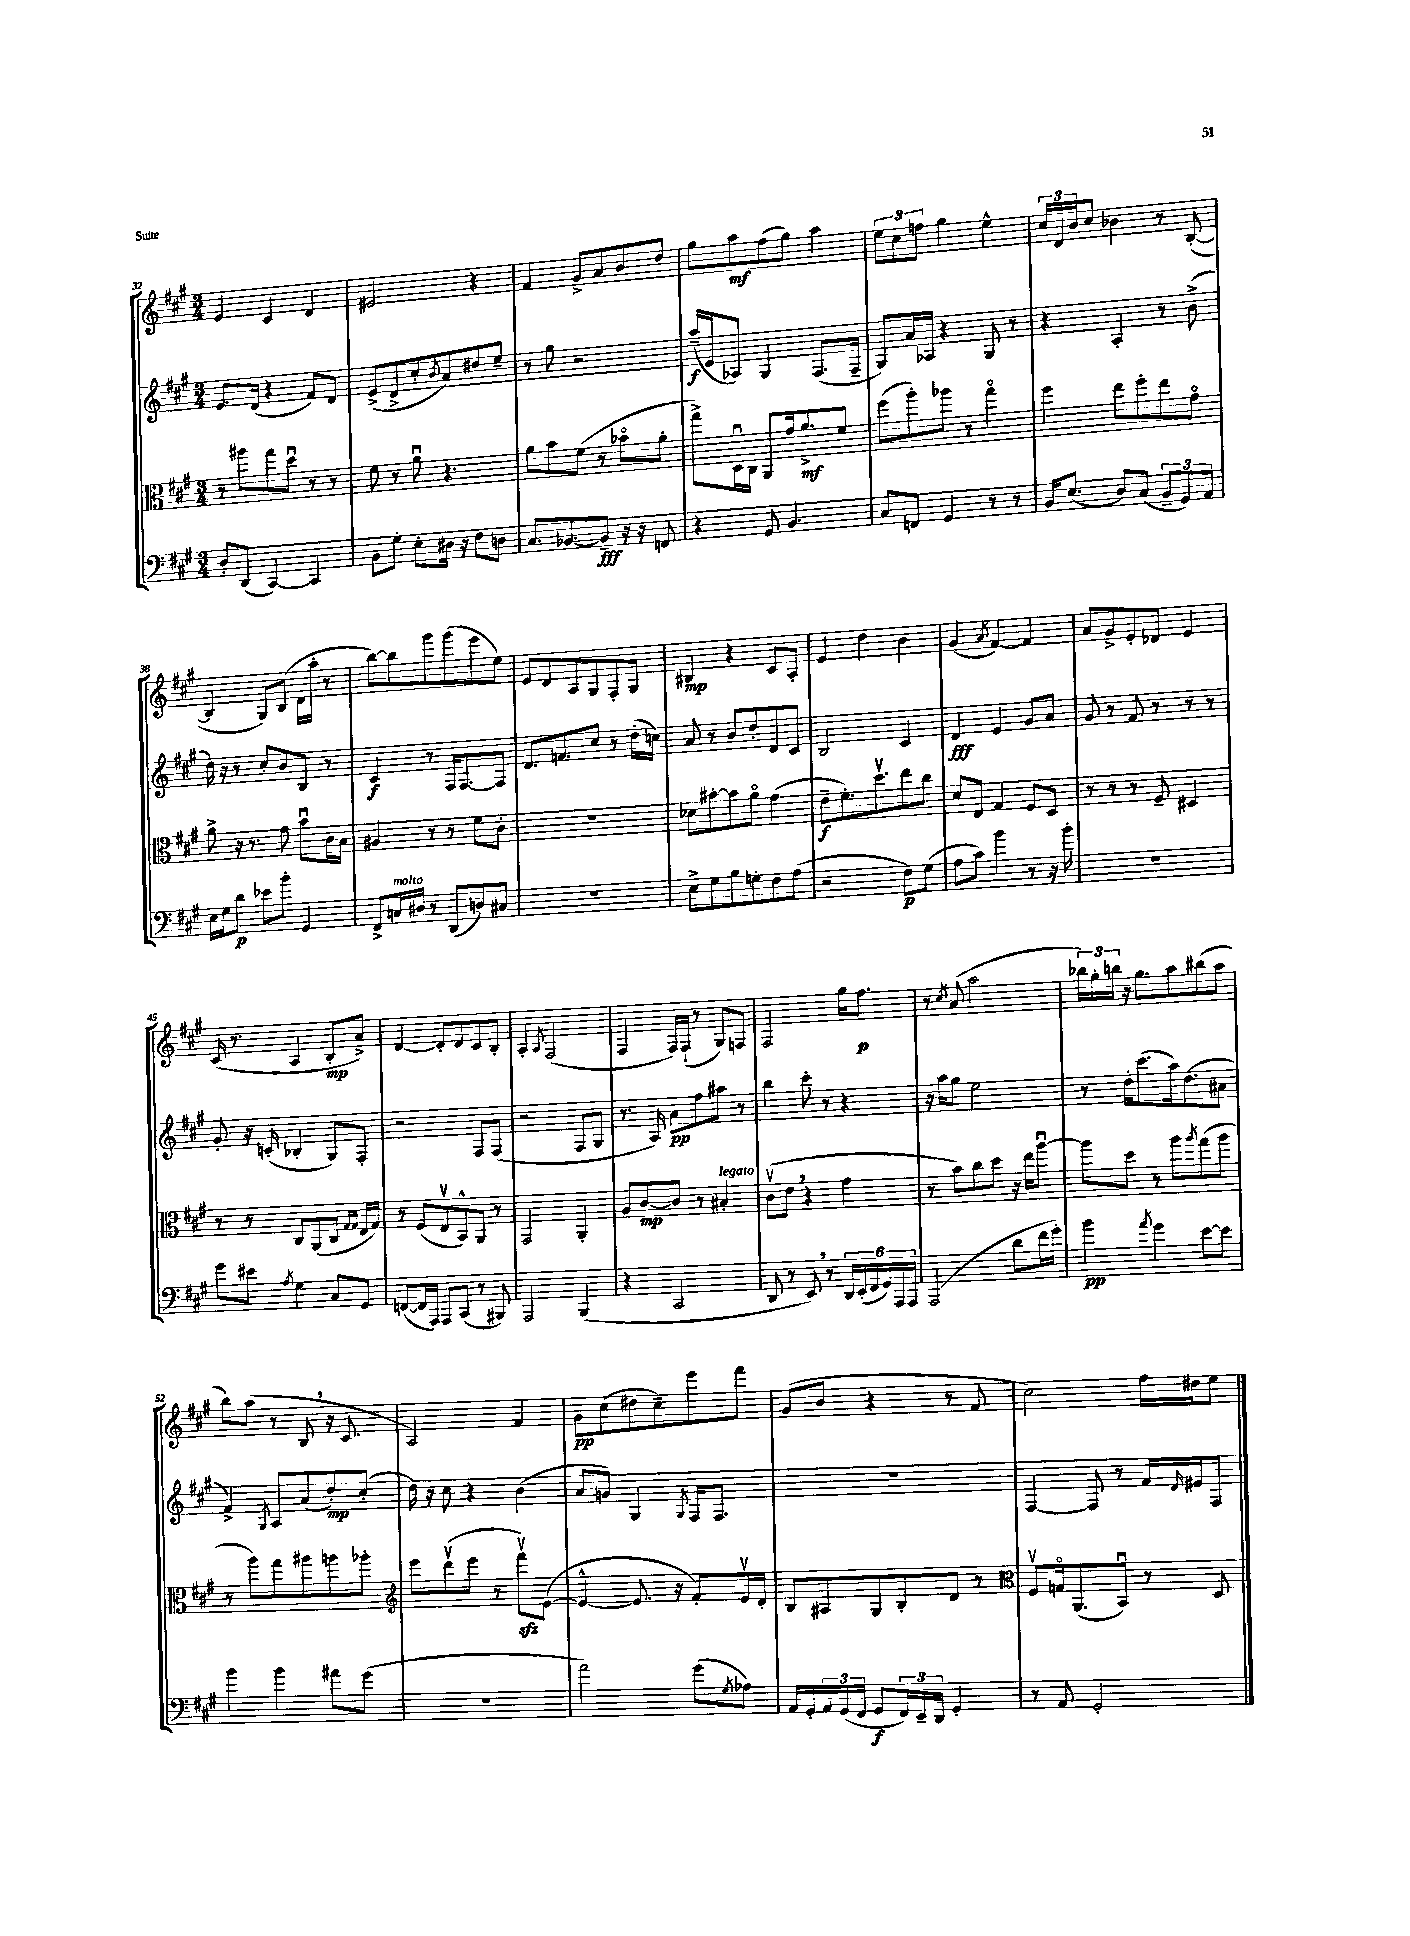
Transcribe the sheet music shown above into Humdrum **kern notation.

**kern	**dynam	**kern	**dynam	**kern	**dynam	**kern	**dynam
*part4	*part4	*part3	*part3	*part2	*part2	*part1	*part1
*staff4	*staff4	*staff3	*staff3	*staff2	*staff2	*staff1	*staff1
*clefF4	*	*clefC3	*	*clefG2	*	*clefG2	*
*k[f#c#g#]	*	*k[f#c#g#]	*	*k[f#c#g#]	*	*k[f#c#g#]	*
*M3/4	*	*M3/4	*	*M3/4	*	*M3/4	*
=32	=32	=32	=32	=32	=32	=32	=32
8D'/L	.	8r	.	8.e/L	.	4e/	.
(8DD/J	.	8aa#X\L	.	.	.	.	.
.	.	.	.	(16d/Jk	.	.	.
[4CC#/)	.	8gg#\	.	4r	.	4c#/	.
.	.	8ddu\J	.	.	.	.	.
4CC#/]	.	8r	.	8f#/L)	.	4d/	.
.	.	8r	.	8d/J	.	.	.
=33	=33	=33	=33	=33	=33	=33	=33
8BB\L	.	8f#\	.	(8e^/L	.	2e#X/	.
8G#'\J	.	8r	.	8d^/	.	.	.
8E'\L	.	8au\	.	8cc#'/	.	.	.
.	.	.	.	8qb/	.	.	.
16D#X\Jk	.	4.r	.	8a/)	.	.	.
16r	.	.	.	.	.	.	.
8F#\L	.	.	.	8dd#X/	.	4r	.
8Dn\J	.	.	.	8ee~/J	.	.	.
=34	=34	=34	=34	=34	=34	=34	=34
8.C#/L	.	8a\L	.	8r	.	4f#/	.
.	.	8b\	.	8gg#\	.	.	.
[8.BB-X/	.	.	.	.	.	.	.
.	.	(8f#\J	.	2r	.	8g#^/L	.
8BB-~/J]	fff	8r	.	.	.	8a/	.
16r	.	8b-X\L	.	.	.	8b/	.
16r	.	.	.	.	.	.	.
8FFn/	.	8a'\J	.	.	.	8dd/J	.
=35	=35	=35	=35	=35	=35	=35	=35
4r	.	8gg#^\L)	.	(16aa~/LL	f	8gg#\L	.
.	.	.	.	16e/J	.	.	.
.	.	16Du\L	.	8A-X/J)	.	8aa\	mf
.	.	16C#\JJ	.	.	.	.	.
8GG#/	.	8AA/L	.	4G#/	.	(8ff#\	.
4.BB/	.	16g#/k	.	.	.	8gg#\J)	.
.	.	8.a^/	mf	.	.	.	.
.	.	.	.	(8.F#/L	.	4aa\	.
.	.	8f#/J	.	.	.	.	.
.	.	.	.	16F#~/Jk	.	.	.
=36	=36	=36	=36	=36	=36	=36	=36
8C#/L	.	(8ff#\L	.	8G#/L)	.	12ee\L	.
.	.	.	.	.	.	12cc#\	.
8FFn/J	.	8aa'\)	.	16a/L	.	.	.
.	.	.	.	.	.	12ffn\J	.
.	.	.	.	16A-X/JJ	.	.	.
4GG#/	.	8aa-X\J	.	4r	.	4gg#\	.
.	.	8r	.	.	.	.	.
8r	.	4gg#\	.	8G#/	.	4ee^^\	.
8r	.	.	.	8r	.	.	.
=37	=37	=37	=37	=37	=37	=37	=37
16BB/KL	.	4ff#\	.	4r	.	24cc#/LL	.
.	.	.	.	.	.	24d/	.
(8.E/J	.	.	.	.	.	.	.
.	.	.	.	.	.	24b/J	.
.	.	.	.	.	.	8cc#/J	.
8D/L)	.	8ee\L	.	4A'/	.	4b-X\	.
(8C#/J	.	8ff#'\	.	.	.	.	.
12BB~/L	.	8ee\	.	8r	.	8r	.
12GG#/)	.	.	.	.	.	.	.
.	.	8g#\J	.	(8b^\	.	([8B'/	.
12AA/J	.	.	.	.	.	.	.
!!LO:LB:g=z
=38	=38	=38	=38	=38	=38	=38	=38
16E\LL	.	8a^\	.	16dd\)	.	4B/]	.
16G#\J	.	.	.	16r	.	.	.
8d\J	p	16r	.	8r	.	.	.
.	.	8.r	.	.	.	.	.
8e-X\L	.	.	.	8cc#'/L	.	8G#/L)	.
8b'\J	.	8g#\	.	8b/	.	(8B/J	.
4GG#/	.	8bu\L	.	8B/J	.	16d\LL	.
.	.	.	.	.	.	16aa'\JJ	.
.	.	16c#\L	.	8r	.	8r	.
.	.	16B\JJ	.	.	.	.	.
=39	=39	=39	=39	=39	=39	=39	=39
8FF#^/L	.	4A#X/	.	4c#/	f	[8bb\L)	.
!LO:TX:a:i:t=molto	!	!	!	!	!	!	!
16Cn/L	.	.	.	.	.	8bb\]	.
16D#X/JJ	.	.	.	.	.	.	.
8r	.	8r	.	8r	.	8ggg#\	.
(8DD/L	.	8r	.	16F#/KL	.	(8ggg#\	.
.	.	.	.	[8.F#/	.	.	.
8Dn/)	.	8f#\L	.	.	.	8eee\	.
8C#X/J	.	8c#'\J	.	8F#/J]	.	8ee\J)	.
=40	=40	=40	=40	=40	=40	=40	=40
2.r	.	2.r	.	8.d/L	.	8e/L	.
.	.	.	.	.	.	8d/	.
.	.	.	.	8.fn/	.	.	.
.	.	.	.	.	.	8A/	.
.	.	.	.	8cc#/J	.	8G#/	.
.	.	.	.	8r	.	8F#'/	.
.	.	.	.	(16dd'\LL	.	8G#/J	.
.	.	.	.	16ccn\JJ)	.	.	.
=41	=41	=41	=41	=41	=41	=41	=41
8E^\L	.	8d-X\L	.	8a/	.	4B#X/	mp
8G#\	.	[8b#X'\	.	8r	.	.	.
8B\	.	8b#\]	.	8b/L	.	4r	.
8Gn'\	.	8a\J	.	8dd'/	.	.	.
8F#\	.	(4g#\	.	8d/	.	8c#/L	.
(8A\J	.	.	.	8c#/J	.	8A'/J	.
=42	=42	=42	=42	=42	=42	=42	=42
2r	.	8e~\L	f	2B/	.	4e/	.
.	.	8.f#'\)	.	.	.	.	.
.	.	.	.	.	.	4dd\	.
.	.	8.ddv\	.	.	.	.	.
8F#\L)	p	8ee\	.	4c#/	.	4b\	.
(8G#\J	.	8cc#\J	.	.	.	.	.
=43	=43	=43	=43	=43	=43	=43	=43
8A\L	.	8d/L	.	4d/	fff	(4g#/	.
8c#\J)	.	8E/J	.	.	.	.	.
.	.	.	.	.	.	8qa/	.
4b\	.	4G#/	.	4e/	.	[4f#/)	.
8r	.	8F#/L	.	8g#/L	.	4f#/]	.
16r	.	8D/J	.	8a/J	.	.	.
16b'\	.	.	.	.	.	.	.
=44	=44	=44	=44	=44	=44	=44	=44
2.r	.	8r	.	8g#/	.	8a/L	.
.	.	8r	.	8r	.	8g#^/	.
.	.	8r	.	8f#/	.	8e'/	.
.	.	8F#~/	.	8r	.	8d-X/J	.
.	.	4D#X/	.	8r	.	4e/	.
.	.	.	.	8r	.	.	.
!!LO:LB:g=z
=45	=45	=45	=45	=45	=45	=45	=45
8g#\L	.	8r	.	8g#'/	.	(16c#/	.
.	.	.	.	.	.	8.r	.
8e#X\J	.	8r	.	16r	.	.	.
.	.	.	.	(16cn'/	.	.	.
8qA/	.	.	.	.	.	.	.
4G#\	.	8C#/L	.	4B-X'/	.	4A/	.
.	.	(8AA/	.	.	.	.	.
8C#/L	.	8C#/J	.	8G#/L)	.	8B'/L	mp
.	.	16qqG#/LL	.	.	.	.	.
.	.	16qqG#/JJ	.	.	.	.	.
8GG#/J	.	16E/LL	.	8F#'/J	.	8a^/J)	.
.	.	16G#/JJ)	.	.	.	.	.
=46	=46	=46	=46	=46	=46	=46	=46
([8FFn/L	.	8r	.	2r	.	[4d/	.
16FF/L]	.	(8F#/L	.	.	.	.	.
16AAA/JJ)	.	.	.	.	.	.	.
8AAA/L	.	8Ev/	.	.	.	8d'/L]	.
(8CC#/J	.	8BB^^/)	.	.	.	8d/	.
8r	.	8AA/J	.	8F#/L	.	8c#/	.
8BBB#X/)	.	8r	.	(8F#/J	.	8B'/J	.
=47	=47	=47	=47	=47	=47	=47	=47
2AAA/	.	2GG#/	.	2r	.	4A'/	.
.	.	.	.	.	.	8qA/	.
.	.	.	.	.	.	(2F#/	.
(4BBB/	.	4AA'/	.	8F#/L	.	.	.
.	.	.	.	8G#/J	.	.	.
=48	=48	=48	=48	=48	=48	=48	=48
4r	.	8A/L	.	8.r	.	4F#/	.
.	.	[8c#/	mp	.	.	.	.
.	.	.	.	16A/)	.	.	.
2CC#/	.	8c#/J]	.	8a\L	pp	16F#/LL)	.
.	.	.	.	.	.	(16F#`/JJ	.
.	.	8r	.	8ff#\	.	8r	.
!	!	!LO:TX:a:i:t=legato	!	!	!	!	!
.	.	4B#X'/	.	8aa#X\J	.	8G#/L)	.
.	.	.	.	8r	.	8Fn/J	.
=49	=49	=49	=49	=49	=49	=49	=49
8DD/	.	(8c#v\L	.	4bb\	.	2F#/	.
8r	.	8e,\J	.	.	.	.	.
8EE,/)	.	4r	.	8ccc#'\	.	.	.
8r	.	.	.	8r	.	.	.
24DD/LL	.	4g#\	.	4r	.	16gg#\KL	.
(24EE'/	.	.	.	.	.	.	.
.	.	.	.	.	.	8.ff#\J	p
24FF#/	.	.	.	.	.	.	.
24GG#/)	.	.	.	.	.	.	.
24AAA/	.	.	.	.	.	.	.
24AAA/JJ	.	.	.	.	.	.	.
=50	=50	=50	=50	=50	=50	=50	=50
(2AAA/	.	8r	.	16r	.	8r	.
.	.	.	.	16aa\KL	.	.	.
.	.	.	.	.	.	8qcc#/	.
.	.	8b\L)	.	8gg#\J	.	(8a/	.
.	.	8cc#\	.	2ee\	.	2aa\	.
.	.	8dd\J	.	.	.	.	.
8d\L	.	16r	.	.	.	.	.
.	.	16ee\KL	.	.	.	.	.
16f#\L	.	[8aau\J	.	.	.	.	.
16g#'\JJ)	.	.	.	.	.	.	.
=51	=51	=51	=51	=51	=51	=51	=51
4b\	pp	8aa\L]	.	8r	.	24bb-X\LL)	.
.	.	.	.	.	.	24gg#'\	.
.	.	.	.	.	.	24bbn\JJ	.
.	.	8dd\J	.	16dd'\KL	.	16r	.
.	.	.	.	(8.ccc#\	.	8.gg#\L	.
8qa/	.	.	.	.	.	.	.
4g#\	.	8r	.	.	.	.	.
.	.	8aa\L	.	16aa\k)	.	8aa\	.
.	.	.	.	(8.dd\	.	.	.
.	.	8qaa/	.	.	.	.	.
[8e\L	.	(8gg#\	.	.	.	(8bb#X\	.
8e\J]	.	8aa\J	.	8a#X\J	.	8aa\J	.
!!LO:LB:g=z
=52	=52	=52	=52	=52	=52	=52	=52
4b\	.	8r	.	4f#^/)	.	8bb\L)	.
.	.	8aa\L)	.	.	.	(8aa\J	.
.	.	.	.	8qG#/	.	.	.
4b\	.	8gg#\	.	8A/L	.	8r	.
.	.	8aa#X\	.	(8a/	.	8B,/	.
8a#X\L	.	8aan\	.	8dd'/)	mp	16r	.
.	.	.	.	.	.	8.c#/	.
(8g#\J	.	8aa-X'\J	.	(8cc#'/J	.	.	.
=53	=53	=53	=53	=53	=53	=53	=53
*	*	*clefG2	*	*	*	*	*
2.r	.	8eee\L	.	16dd\)	.	2A/)	.
.	.	.	.	16r	.	.	.
.	.	(8dddv\	.	8cc#\	.	.	.
.	.	8eee\J	.	4r	.	.	.
.	.	8r	.	.	.	.	.
.	.	8fff#zzv\L)	.	(4b\	.	4f#/	.
.	.	([8e\J	.	.	.	.	.
=54	=54	=54	=54	=54	=54	=54	=54
2a\)	.	4e^^/_	.	8a/L	.	8g#\L	pp
.	.	.	.	8gn/J)	.	(8cc#\	.
.	.	8.e/]	.	4G#/	.	8dd#X\	.
.	.	.	.	.	.	8cc#~\)	.
.	.	16r	.	.	.	.	.
.	.	.	.	8qG#/	.	.	.
(8g#\L	.	8f#'/L)	.	16F#/KL	.	8eee\	.
.	.	.	.	8.F#/J	.	.	.
8qG#/	.	.	.	.	.	.	.
8A-X\J)	.	16ev/L	.	.	.	8fff#\J	.
.	.	16d'/JJ	.	.	.	.	.
=55	=55	=55	=55	=55	=55	=55	=55
16AA/LL	.	8B/L	.	2.r	.	(8g#/L	.
16GG#'/	.	.	.	.	.	.	.
24AA/	.	8A#X/	.	.	.	8b/J	.
(24GG#/	.	.	.	.	.	.	.
24FF#/JJ	.	.	.	.	.	.	.
8GG#/L	f	8G#/	.	.	.	4r	.
24FF#/L)	.	8B'/	.	.	.	.	.
24EE~/	.	.	.	.	.	.	.
24DD/JJ	.	.	.	.	.	.	.
4GG#'/	.	8d/J	.	.	.	8r	.
.	.	8r	.	.	.	8f#/	.
=56	=56	=56	=56	=56	=56	=56	=56
*	*	*clefC3	*	*	*	*	*
8r	.	8F#v/L	.	[4F#/	.	2cc#\)	.
8AA/	.	16Gn/k	.	.	.	.	.
.	.	(8.AA/	.	.	.	.	.
2GG#'/	.	.	.	8F#/]	.	.	.
.	.	8BBu/J)	.	8r	.	.	.
.	.	8r	.	16f#/LL	.	16ff#\LL	.
.	.	.	.	16qqd/	.	.	.
.	.	.	.	16e#X/J	.	16dd#X\J	.
.	.	8D/	.	8F#/J	.	8ee\J	.
==	==	==	==	==	==	==	==
*-	*-	*-	*-	*-	*-	*-	*-
